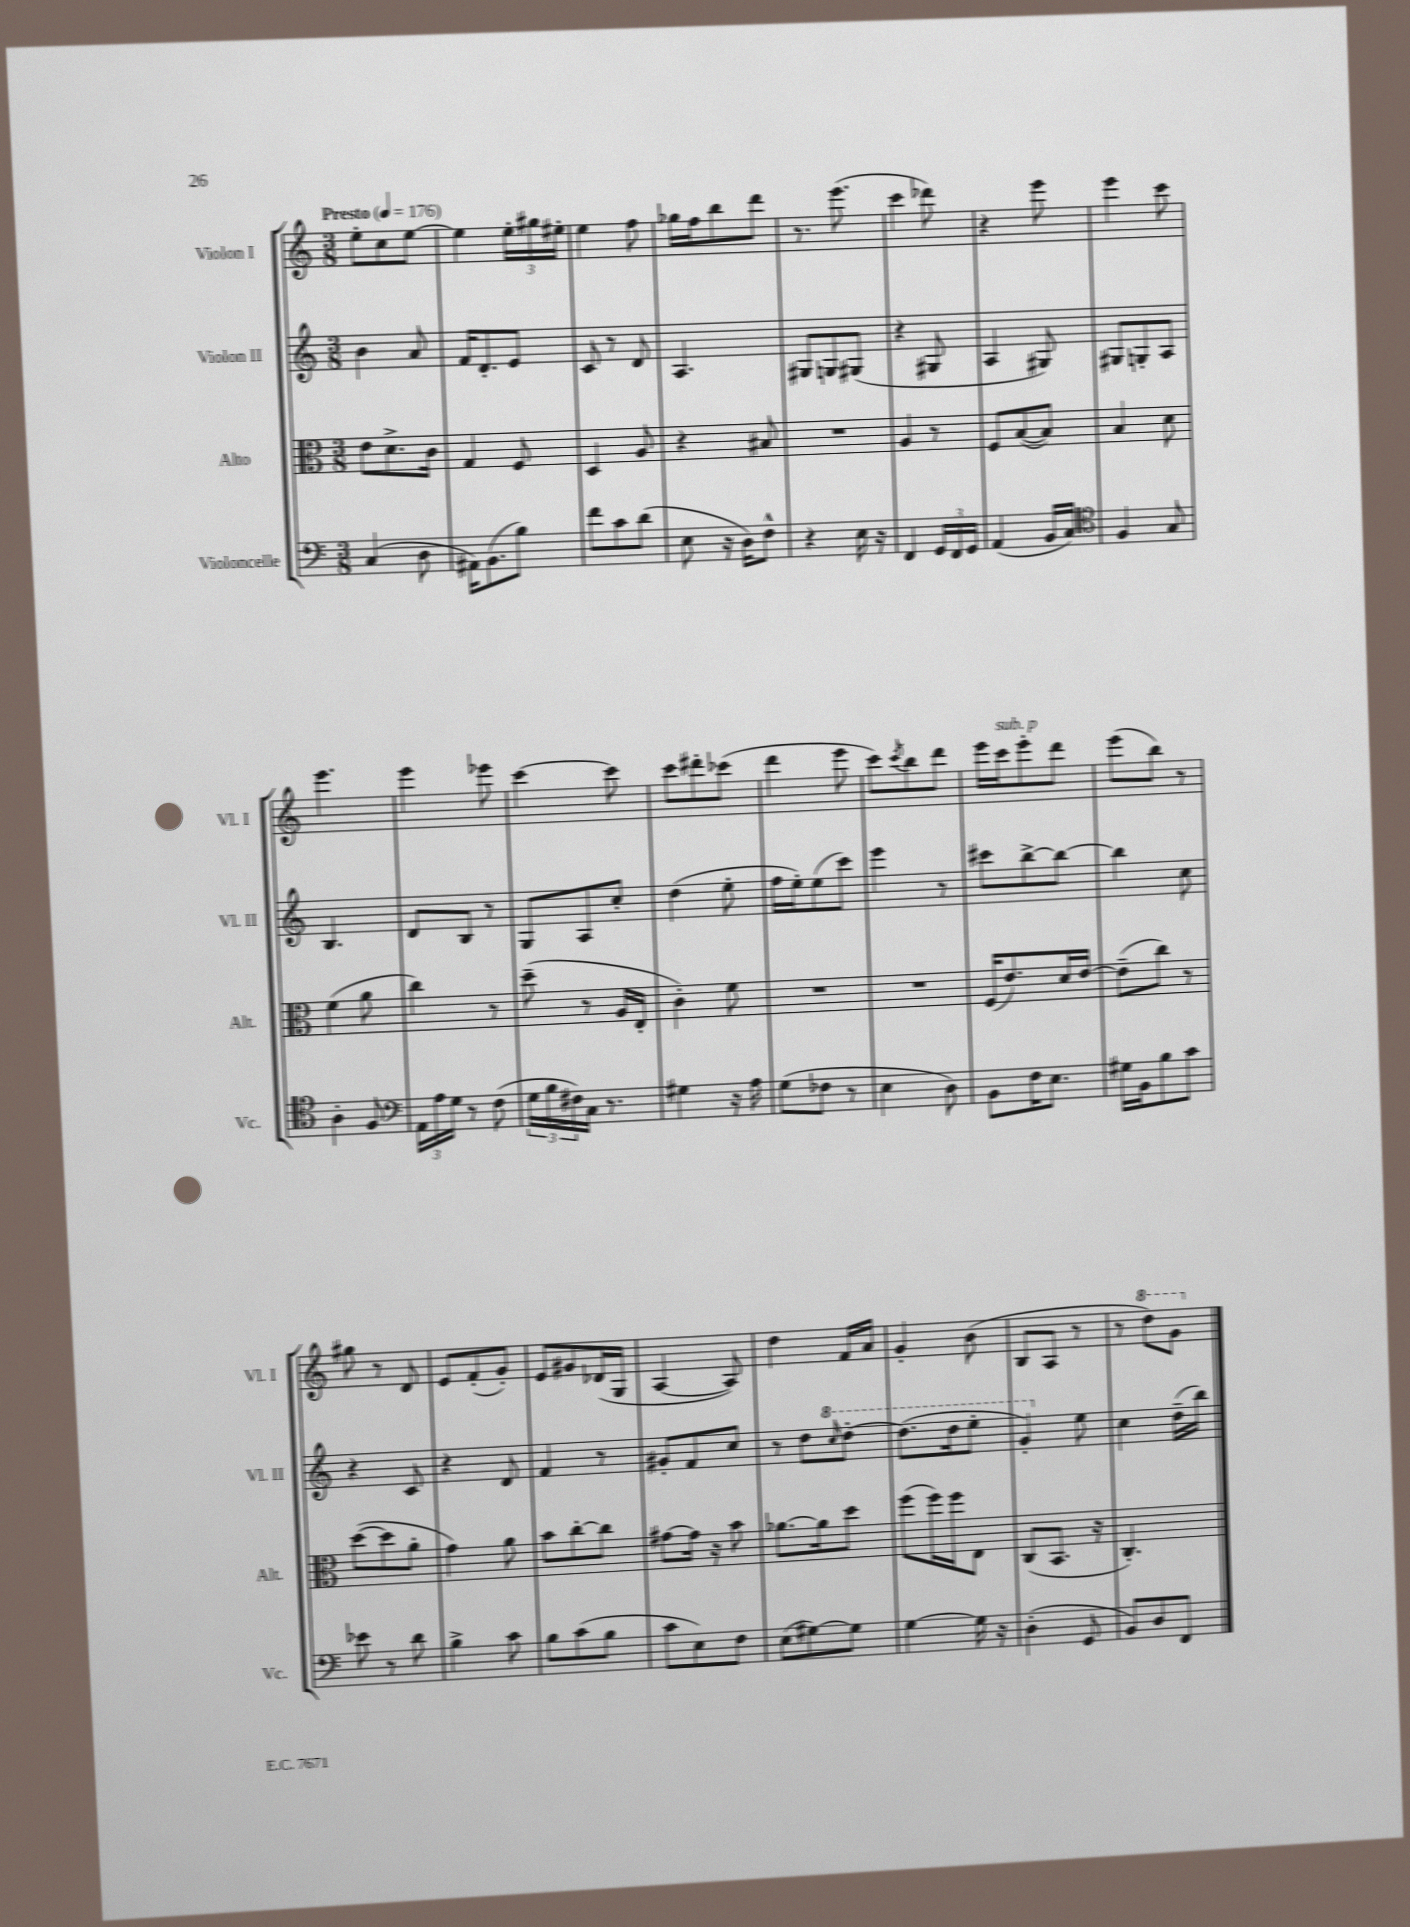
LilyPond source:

<<
\new StaffGroup <<
\new Staff = "s0" \with { instrumentName = "Violon I" shortInstrumentName = "Vl. I" } {
    \clef treble \key c \major \numericTimeSignature \time 3/8 \tempo "Presto" 4 = 176
    e''8-. c''8 e''8~ |
    e''4 \tuplet 3/2 { e''16-. gis''16 eis''16-. } |
    e''4 f''8 |
    ges''16 f''16 b''8 d'''8 |
    r8. e'''8.( |
    c'''4 des'''8) |
    r4 e'''8 |
    e'''4 c'''8 |
    e'''4. |
    e'''4 ees'''8 |
    c'''4~ c'''8 |
    c'''8 dis'''8-. ces'''8( |
    d'''4 e'''8 |
    c'''8) \acciaccatura { c'''8 } b''8 d'''8 |
    e'''16 c'''16^\markup { \italic "sub. p" } e'''8-. d'''8 |
    e'''8( b''8) r8 |
    gis''8 r8 d'8 |
    e'8 f'8-.( g'8-.) |
    e'8 gis'8 des'16( g16 |
    a4~ a8) |
    d''4 f'16 a'16 |
    g'4-. b'8( |
    b8 a8 r8 |
    r8 \ottava #1 d'''8) g''8 \ottava #0 \bar "|." |
}
\new Staff = "s1" \with { instrumentName = "Violon II" shortInstrumentName = "Vl. II" } {
    \clef treble \key c \major \numericTimeSignature \time 3/8
    b'4 a'8 |
    f'16 d'8.-. e'8 |
    c'8 r8 d'8 |
    a4. |
    gis8 g8 gis8( |
    r4 gis8 |
    a4 gis8) |
    gis8 g8-. a8 |
    b4. |
    d'8 b8 r8 |
    g8 a8 c''8-. |
    d''4( e''8-. |
    f''16 e''16-.) e''8( c'''8) |
    e'''4 r8 |
    cis'''8 b''8~-> b''8~ |
    b''4 c''8 |
    r4 c'8 |
    r4 d'8 |
    f'4 r8 |
    gis'8-. f'8 c''8 |
    r8 d''8 \ottava #1 \grace { c'''16 } d'''8~-. |
    d'''8.( d'''16 e'''8-. |
    g''4-.) \ottava #0 e''8 |
    c''4 d''16--( b''16) \bar "|." |
}
\new Staff = "s2" \with { instrumentName = "Alto" shortInstrumentName = "Alt." } {
    \clef alto \key c \major \numericTimeSignature \time 3/8
    e'8 d'8.-> c'16 |
    g4 f8 |
    d4 a8 |
    r4 bis8 |
    R4. |
    a4 r8 |
    f8 b8~( b8) |
    b4 d'8 |
    f'4( a'8 |
    c''4) r8 |
    d''8--( r8 a16 e16-. |
    c'4-.) f'8 |
    R4. |
    R4. |
    f16( e'8.) d'16 e'16~ |
    e'8--( c''8) r8 |
    d''8~( d''8 a'8-. |
    g'4) a'8 |
    b'8 c''8~-. c''8 |
    gis'8~ gis'16 r16 b'8 |
    aes'8.~ aes'16 d''8 |
    f''8( f''16) f''16 e8 |
    c8( b,8. r16 |
    c4.-.) \bar "|." |
}
\new Staff = "s3" \with { instrumentName = "Violoncelle" shortInstrumentName = "Vc." } {
    \clef bass \key c \major \numericTimeSignature \time 3/8
    c4( d8 |
    ais,16) b,8.( b8) |
    f'8 c'8 d'8( |
    e8 r16 d16) f8-^ |
    r4 e16 r16 |
    f,4 \tuplet 3/2 { g,16 f,16 g,16 } |
    a,4( b,16 c16) |
    \clef tenor f4 g8 |
    a4-. f8 |
    \clef bass \tuplet 3/2 { a,16 a16 g16 } r8 f8( |
    \tuplet 3/2 { g16 b16 fis16) } c16 r8. |
    gis4 r16 a16 |
    g8( fes8 r8 |
    e4 d8) |
    b,8 f16 e8. |
    gis16 b,16 b8 c'8 |
    ees'8 r8 d'8 |
    b4-> c'8 |
    b8 c'8( b8 |
    c'8 e8) f8 |
    e8( gis8~) gis8 |
    g4~ g16 r16 |
    d4-.( g,8 |
    b,8) d8 f,8 \bar "|." |
}
>>
>>
\layout { \context { \Score \remove "Bar_number_engraver" } }
